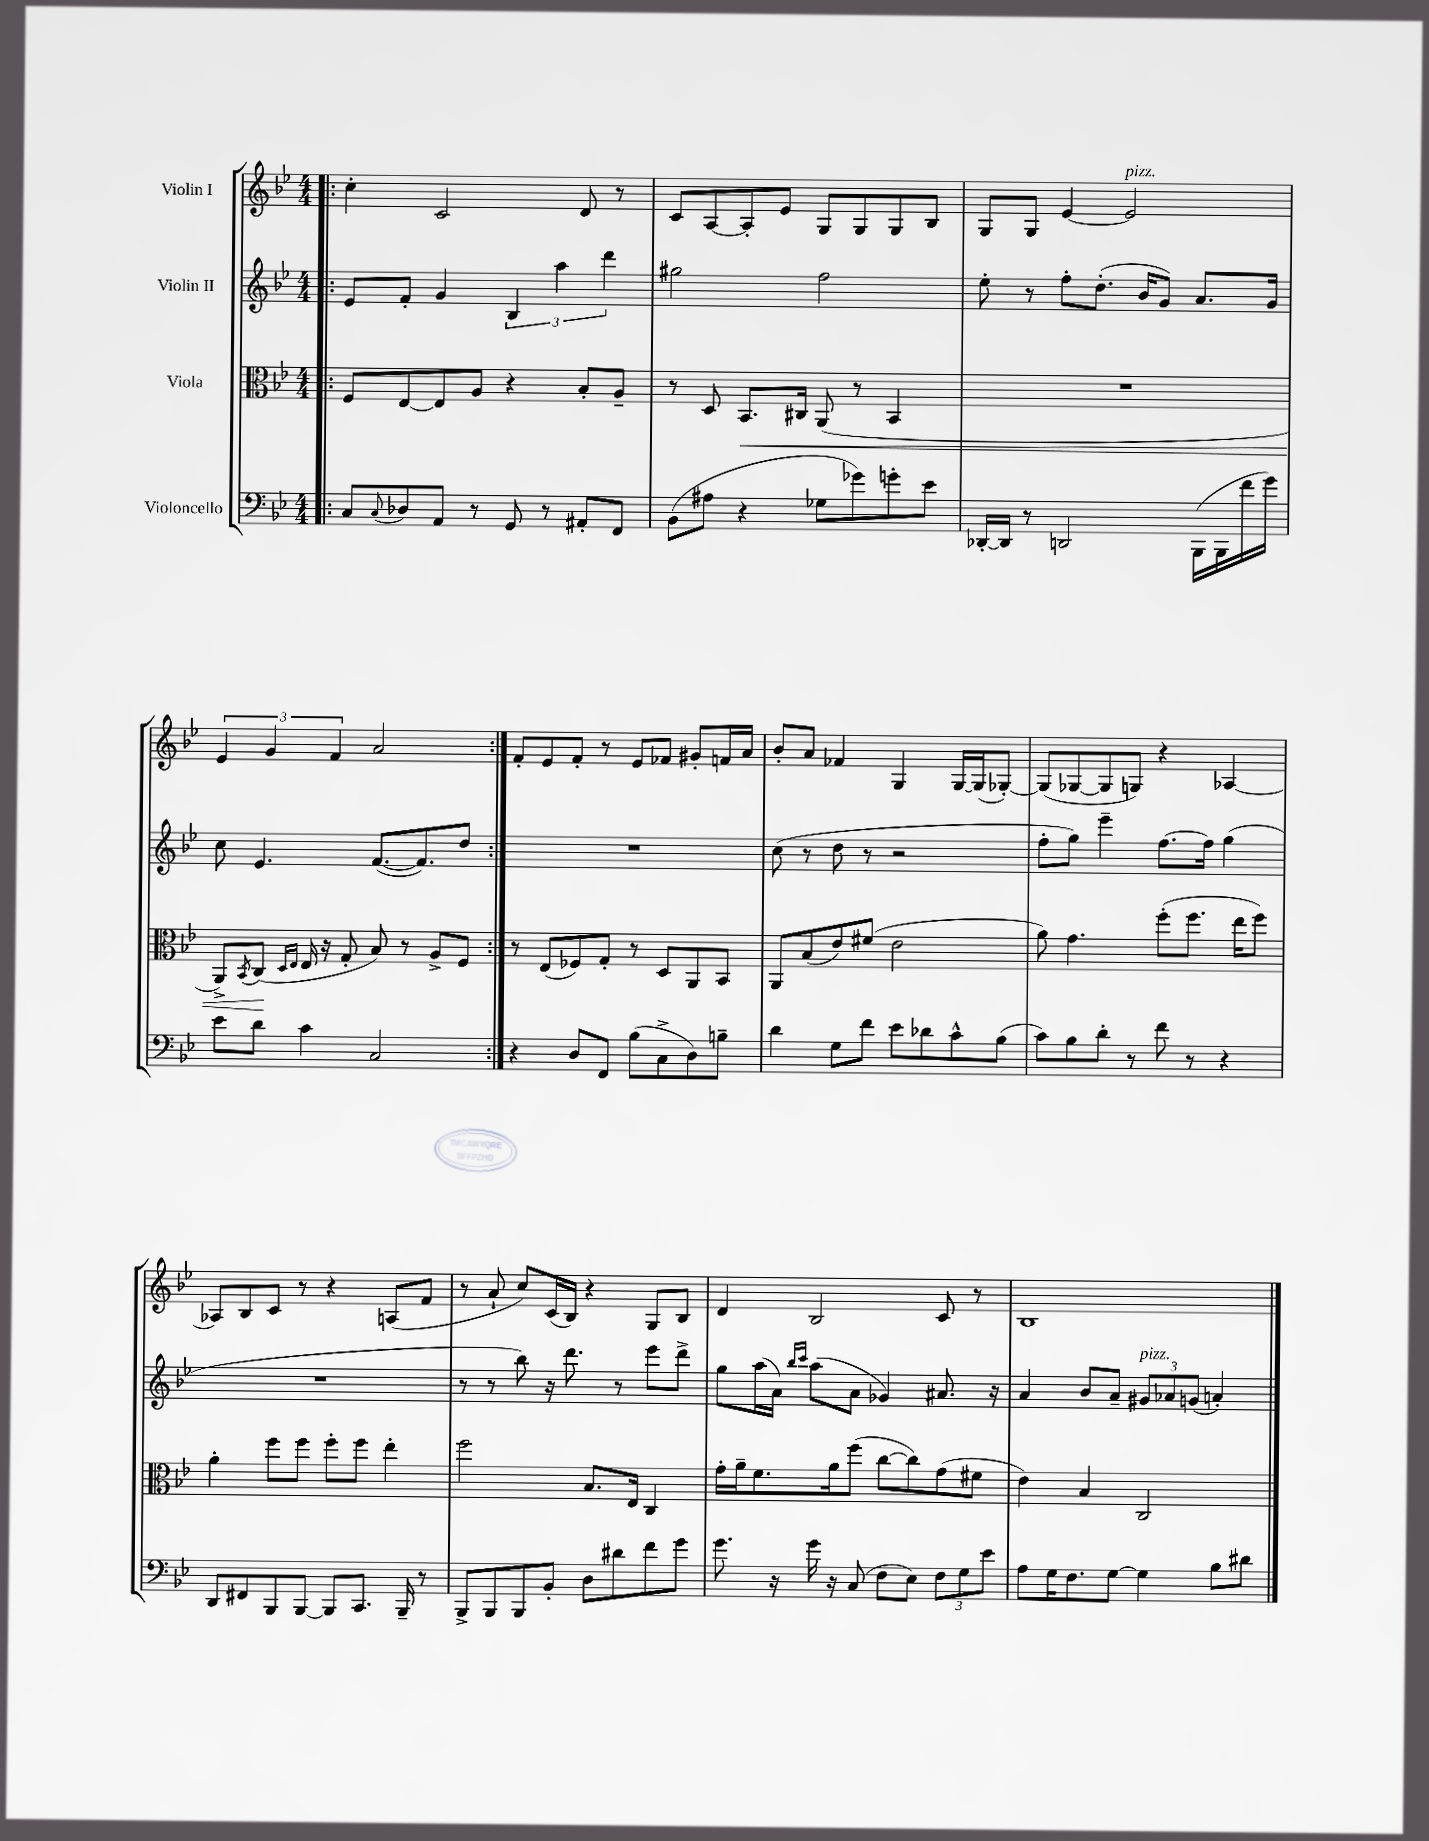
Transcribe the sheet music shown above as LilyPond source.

<<
\new StaffGroup <<
\new Staff = "s0" \with { instrumentName = "Violin I" } {
    \clef treble \key bes \major \numericTimeSignature \time 4/4
    \repeat volta 2 { \bar ".|:" c''4-. c'2 d'8 r8 |
    c'8 a8~ a8-. ees'8 g8 g8 g8 bes8 |
    g8 g8 ees'4~ ees'2^\markup { \italic "pizz." } |
    \tuplet 3/2 { ees'4 g'4 f'4 } a'2 | }
    f'8-. ees'8 f'8-. r8 ees'8 fes'8 gis'8-. f'16 a'16 |
    bes'8-. a'8 fes'4 g4 g16~ g16( ges8~-.) |
    ges8( ges8~ ges8 g8) r4 aes4~ |
    aes8 bes8 c'8 r8 r4 a8( f'8 |
    r8 a'8-! c''8) c'16( bes16) r4 g8 bes8 |
    d'4 bes2 c'8 r8 |
    bes1 \bar "|." |
}
\new Staff = "s1" \with { instrumentName = "Violin II" } {
    \clef treble \key bes \major \numericTimeSignature \time 4/4
    \repeat volta 2 { \bar ".|:" ees'8 f'8-. g'4 \tuplet 3/2 { bes4 a''4 d'''4 } |
    gis''2 f''2 |
    ees''8-. r8 f''8-. d''8.-.( bes'16 g'8) a'8. g'16 |
    c''8 ees'4. f'8.~( f'8.) d''8 | }
    R1 |
    c''8( r8 d''8 r8 r2 |
    f''8-. g''8) ees'''4-- f''8.~ f''16 g''4( |
    R1 |
    r8 r8 bes''8) r16 d'''8. r8 ees'''8 d'''8-> |
    g''8 a''16( a'16) \grace { bes''16 c'''16 } a''8( a'8 ges'4) ais'8. r16 |
    a'4 bes'8 a'8-- \tuplet 3/2 { gis'8^\markup { \italic "pizz." } aes'8 g'8( } a'4-.) \bar "|." |
}
\new Staff = "s2" \with { instrumentName = "Viola" } {
    \clef alto \key bes \major \numericTimeSignature \time 4/4
    \repeat volta 2 { \bar ".|:" f8 ees8~ ees8 a8 r4 bes8-. a8-- |
    r8 d8 bes,8.\< cis16 a,8( r8 bes,4 |
    R1 |
    a,8->) \acciaccatura { bes,8 } c8\!( \grace { d16 ees16 } ees16 r16 g8-. bes8) r8 a8-> f8 | }
    r8 ees8( fes8) g8-. r8 d8 a,8 bes,8 |
    a,8 bes8( ees'8) fis'8( ees'2 |
    a'8) g'4. f''8-.( f''8. ees''16 f''8) |
    a'4-. f''8 f''8 f''8-. f''8 ees''4-. |
    f''2 bes8. ees16 c4 |
    g'16-. a'16-- f'8. a'16 f''8( c''8~ c''8) g'8( fis'8 |
    ees'4) bes4 c2 \bar "|." |
}
\new Staff = "s3" \with { instrumentName = "Violoncello" } {
    \clef bass \key bes \major \numericTimeSignature \time 4/4
    \repeat volta 2 { \bar ".|:" c8 \appoggiatura { c8 } des8 a,8 r8 g,8 r8 ais,8-. f,8 |
    bes,8( ais8 r4 ges8 ges'8) g'8-. ees'8 |
    des,16~-. des,16 r8 d,2 bes,,16( bes,,16 f'16 g'16) |
    ees'8 d'8 c'4 c2 | }
    r4 d8 f,8 bes8( c8-> d8) b8-- |
    d'4 g8 f'8 ees'8 des'8 c'8-^ bes8( |
    c'8) bes8 d'8-. r8 f'8 r8 r4 |
    d,8 fis,8 bes,,8 bes,,8~ bes,,8 c,8. bes,,16-- r8 |
    bes,,8-> bes,,8 bes,,8 bes,8-. d8 dis'8 f'8 g'8 |
    g'8. r16 g'16 r16 c8( f8 ees8) \tuplet 3/2 { f8 g8 ees'8 } |
    a8 g16 f8. g8~ g4 bes8 dis'8 \bar "|." |
}
>>
>>
\layout { \context { \Score \remove "Bar_number_engraver" } }
